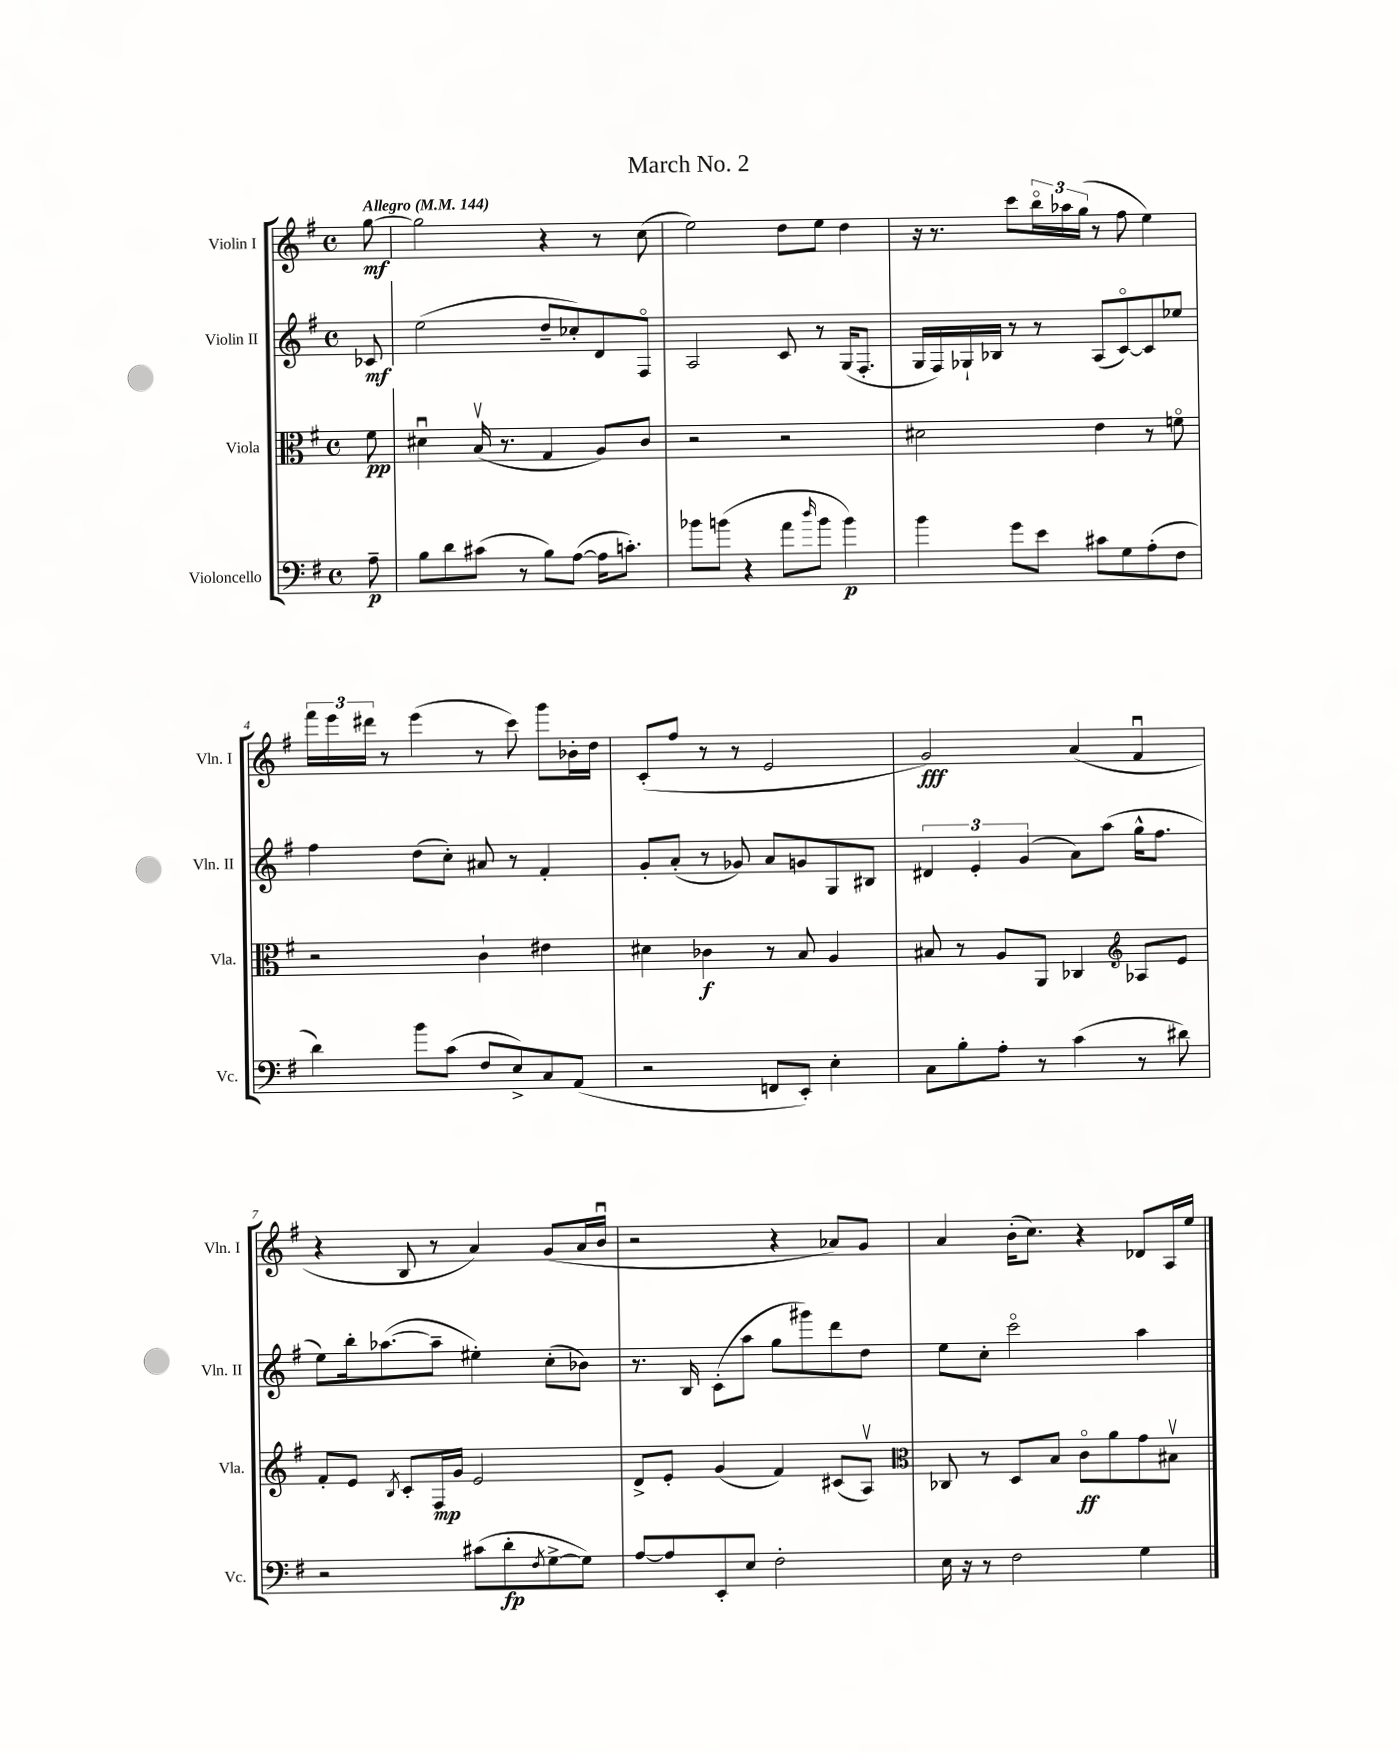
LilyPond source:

\header { title = "March No. 2" }
<<
\new StaffGroup <<
\new Staff = "s0" \with { instrumentName = "Violin I" shortInstrumentName = "Vln. I" } {
    \clef treble \key g \major \defaultTimeSignature \time 4/4 \partial 8 \tempo "Allegro" 4 = 144
    g''8~\mf |
    g''2 r4 r8 c''8( |
    e''2) d''8 e''8 d''4 |
    r16 r8. c'''8 \tuplet 3/2 { b''16\flageolet aes''16 g''16( } r8 fis''8 e''4) |
    \tuplet 3/2 { fis'''16 e'''16 dis'''16 } r8 e'''4( r8 c'''8) g'''8 bes'16-. d''16 |
    c'8-.( fis''8 r8 r8 e'2 |
    g'2\fff) a'4( fis'4\downbow |
    r4 b8 r8 a'4) g'8( a'16 b'16\downbow |
    r2 r4 aes'8) g'8 |
    a'4 b'16-.( c''8.) r4 des'8 a16 e''16 \bar "|." |
}
\new Staff = "s1" \with { instrumentName = "Violin II" shortInstrumentName = "Vln. II" } {
    \clef treble \key g \major \defaultTimeSignature \time 4/4 \partial 8
    ces'8\mf |
    e''2( d''8-- ces''8-.) d'8 fis8\flageolet |
    a2 c'8 r8 g16( fis8.-. |
    g16 fis16) ges16-! bes16 r8 r8 a8( c'8~\flageolet) c'8 ees''8 |
    fis''4 d''8( c''8-.) ais'8 r8 fis'4-. |
    g'8-. a'8-.( r8 ges'8) a'8 g'8 g8 bis8 |
    \tuplet 3/2 { dis'4 e'4-. g'4( } a'8) a''8( g''16-^ fis''8. |
    e''8) b''16-. aes''8.~( aes''8-- eis''4-.) c''8-.( bes'8) |
    r8. b16 c'8-.( a''8 g''8 gis'''8) d'''8 d''8 |
    e''8 c''8-. c'''2\flageolet a''4 \bar "|." |
}
\new Staff = "s2" \with { instrumentName = "Viola" shortInstrumentName = "Vla." } {
    \clef alto \key g \major \defaultTimeSignature \time 4/4 \partial 8
    fis'8\pp |
    dis'4\downbow b16\upbow( r8. g4 a8) c'8 |
    r2 r2 |
    dis'2 e'4 r8 f'8\flageolet |
    r2 c'4-! eis'4 |
    dis'4 ces'4\f r8 b8 a4 |
    bis8 r8 a8 a,8 ces4 \clef treble aes8 e'8 |
    fis'8-. e'8 \acciaccatura { b8 } c'8-. fis16\mp g'16 e'2 |
    d'8-> e'8-. g'4( fis'4) cis'8( a8\upbow) |
    \clef alto ces8 r8 d8 b8 c'8\flageolet\ff a'8 g'8 bis8\upbow \bar "|." |
}
\new Staff = "s3" \with { instrumentName = "Violoncello" shortInstrumentName = "Vc." } {
    \clef bass \key g \major \defaultTimeSignature \time 4/4 \partial 8
    a8--\p |
    b8 d'8 cis'8( r8 b8) a8~( a16 c'8.-.) |
    bes'8 b'8( r4 a'8 \grace { d''16 } b'8 b'4\p) |
    b'4 g'8 e'8 cis'8 g8 a8-.( fis8 |
    d'4) b'8 c'8( fis8 e8->) c8 a,8( |
    r2 f,8 e,8-.) e4-. |
    c8 b8-. a8-. r8 c'4( r8 dis'8) |
    r2 cis'8( d'8-.\fp \acciaccatura { fis8 } g8~-> g8) |
    a8~ a8 e,8-. e8 fis2-. |
    e16 r16 r8 fis2 g4 \bar "|." |
}
>>
>>
